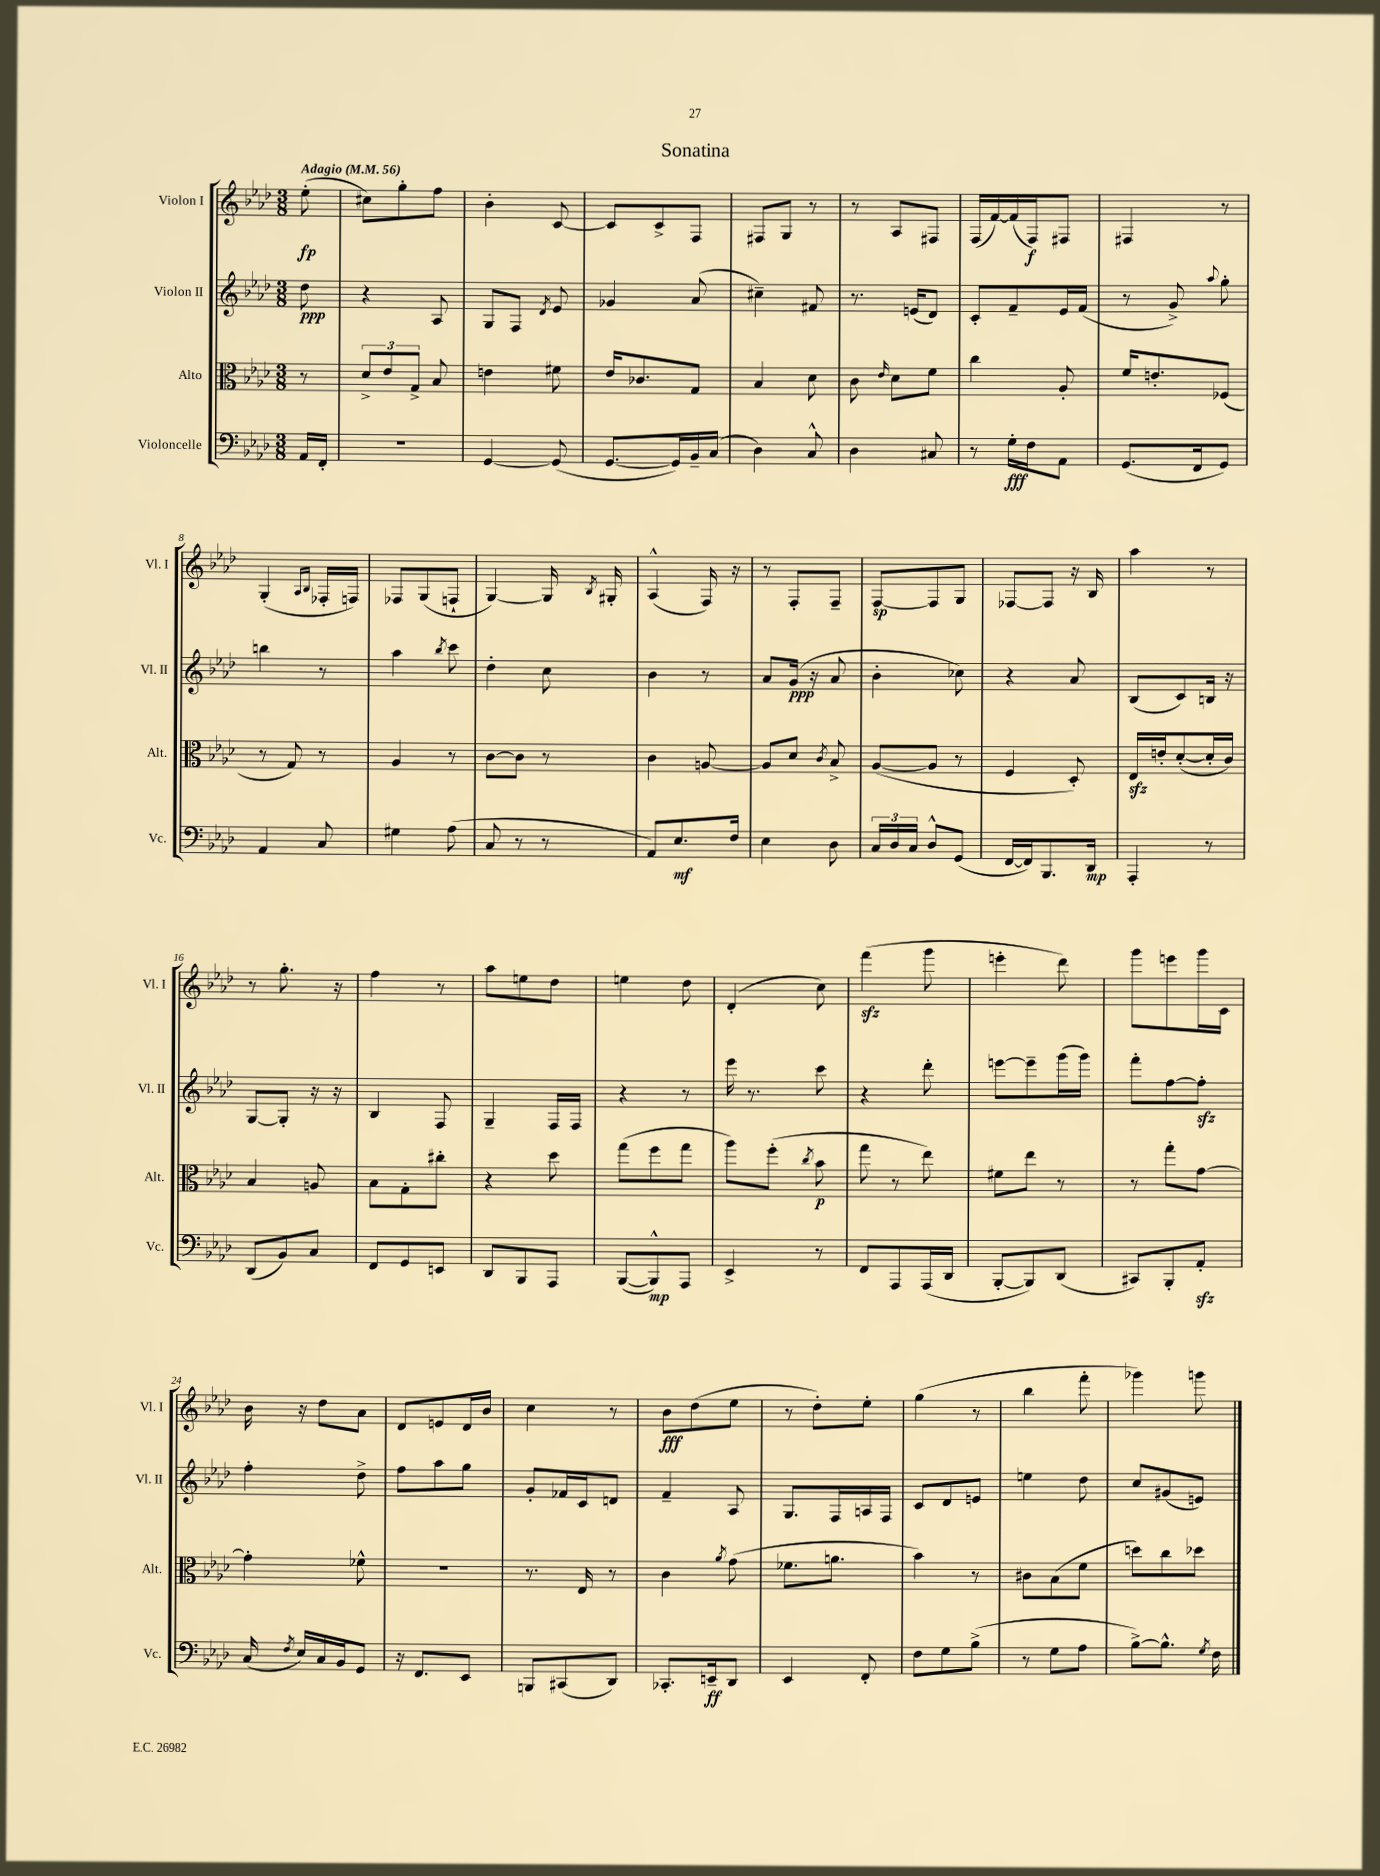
\header { title = "Sonatina" }
<<
\new StaffGroup <<
\new Staff = "s0" \with { instrumentName = "Violon I" shortInstrumentName = "Vl. I" } {
    \clef treble \key aes \major \numericTimeSignature \time 3/8 \partial 8 \tempo "Adagio" 4 = 56
    \autoBeamOff ees''8-.\fp( |
    cis''8[) g''8-. f''8] |
    bes'4-. c'8~ |
    c'8[ c'8-> f8] |
    fis8[ g8] r8 |
    r8 aes8[ fis8] |
    f16[( f'16~) f'16( f16\f) fis8] |
    fis4 r8 |
    g4-.( \grace { aes16[ bes16] } fes16[-. f16]) |
    fes8[ g8( f8]-! |
    g4~) g16 \acciaccatura { bes8 } gis16-. |
    aes4-^( f16) r16 |
    r8 f8[-. f8]-- |
    f8[~\sp f8 g8] |
    fes8[~ fes8] r16 bes16 |
    aes''4 r8 |
    r8 g''8.-. r16 |
    f''4 r8 |
    aes''8[ e''8 des''8] |
    e''4 des''8 |
    des'4-.( c''8) |
    f'''4\sfz( g'''8 |
    e'''4-. des'''8) |
    g'''8[ e'''8 g'''16 c'16] |
    bes'16 r16 des''8[ aes'8] |
    des'8[ e'8 des'16 bes'16] |
    c''4 r8 |
    bes'8[\fff des''8( ees''8] |
    r8 des''8[-.) ees''8]-. |
    g''4( r8 |
    bes''4 f'''8-. |
    ges'''4) g'''8 \bar "|." |
}
\new Staff = "s1" \with { instrumentName = "Violon II" shortInstrumentName = "Vl. II" } {
    \clef treble \key aes \major \numericTimeSignature \time 3/8 \partial 8
    \autoBeamOff des''8\ppp |
    r4 aes8 |
    g8[ f8] \acciaccatura { des'8 } ees'8 |
    ges'4 aes'8( |
    cis''4--) fis'8 |
    r8. e'16[( des'8]) |
    c'8[-. f'8-- ees'16 f'16]( |
    r8 g'8->) \appoggiatura { aes''8 } g''8-. |
    b''4 r8 |
    aes''4 \acciaccatura { bes''8 } c'''8 |
    des''4-. c''8 |
    bes'4 r8 |
    aes'8[ g'16]\ppp( r16 aes'8 |
    bes'4-. ces''8) |
    r4 aes'8 |
    bes8[( c'8) b16] r16 |
    g8[~ g8]-. r16 r16 |
    bes4 f8 |
    g4-- f16[ f16] |
    r4 r8 |
    ees'''16 r8. c'''8 |
    r4 des'''8-. |
    e'''8[~ e'''8-- g'''16( g'''16]) |
    f'''8[-. f''8~ f''8]-.\sfz |
    f''4-. des''8-> |
    f''8[ aes''8 g''8] |
    g'8[-. fes'16 c'16 d'8] |
    f'4-- aes8 |
    g8.[ f16 a16 f16] |
    c'8[ des'8 e'8] |
    e''4 des''8 |
    c''8[ gis'8( e'8]) \bar "|." |
}
\new Staff = "s2" \with { instrumentName = "Alto" shortInstrumentName = "Alt." } {
    \clef alto \key aes \major \numericTimeSignature \time 3/8 \partial 8
    \autoBeamOff r8 |
    \tuplet 3/2 { des'8[-> ees'8 g8]-> } bes8 |
    e'4 fis'8 |
    ees'16[ ces'8. g8] |
    bes4 des'8 |
    c'8 \grace { ees'16 } des'8[ f'8] |
    c''4 aes8-. |
    f'16[ e'8.-. fes8]( |
    r8 g8) r8 |
    aes4 r8 |
    c'8[~ c'8] r8 |
    c'4 a8~ |
    a8[ des'8] \acciaccatura { c'8 } bes8-> |
    aes8[~( aes8] r8 |
    f4 des8-.) |
    ees16[\sfz e'16-. des'8~-.( des'16-. c'16]) |
    bes4 a8 |
    bes8[ g8-. cis''8]-. |
    r4 des''8 |
    g''8[( f''8 g''8] |
    aes''8[) f''8]-.( \acciaccatura { c''8 } bes'8\p |
    g''8 r8 ees''8) |
    fis'8[ ees''8] r8 |
    r8 g''8[-. g'8]~ |
    g'4-. fes'8-^ |
    R4. |
    r8. ees16 r8 |
    c'4 \acciaccatura { aes'8 } g'8( |
    fes'8.[ a'8.] |
    bes'4) r8 |
    cis'8[ bes8( f'8] |
    d''8[) c''8 des''8] \bar "|." |
}
\new Staff = "s3" \with { instrumentName = "Violoncelle" shortInstrumentName = "Vc." } {
    \clef bass \key aes \major \numericTimeSignature \time 3/8 \partial 8
    \autoBeamOff aes,16[ f,16]-. |
    R4. |
    g,4~ g,8( |
    g,8.[~ g,16) bes,16-- c16]( |
    des4) c8-^ |
    des4 cis8 |
    r8 g16[-.\fff f16 aes,8] |
    g,8.[( f,16 g,8]) |
    aes,4 c8 |
    gis4 aes8( |
    c8 r8 r8 |
    aes,8[) ees8.\mf f16] |
    ees4 des8 |
    \tuplet 3/2 { c16[ des16 c16] } des8[-^ g,8]( |
    f,16[~ f,16) bes,,8. des,16]\mp |
    aes,,4-. r8 |
    des,8[( bes,8) c8] |
    f,8[ g,8 e,8] |
    des,8[ bes,,8 aes,,8] |
    bes,,8[~( bes,,8-^\mp) aes,,8] |
    ees,4-> r8 |
    f,8[ aes,,8 aes,,16( des,16] |
    bes,,8[~-. bes,,8) des,8]( |
    cis,8[) bes,,8-. aes,8]-.\sfz |
    c16( \acciaccatura { f8 } ees16[) c16 bes,16 g,8] |
    r16 f,8.[ ees,8] |
    b,,8[ cis,8( des,8]) |
    ces,8.[-. e,16--\ff des,8] |
    ees,4 f,8-. |
    f8[ g8 bes8]->( |
    r8 g8[ aes8] |
    bes8[~->) bes8.]-^ \acciaccatura { g8 } f16 \bar "|." |
}
>>
>>
